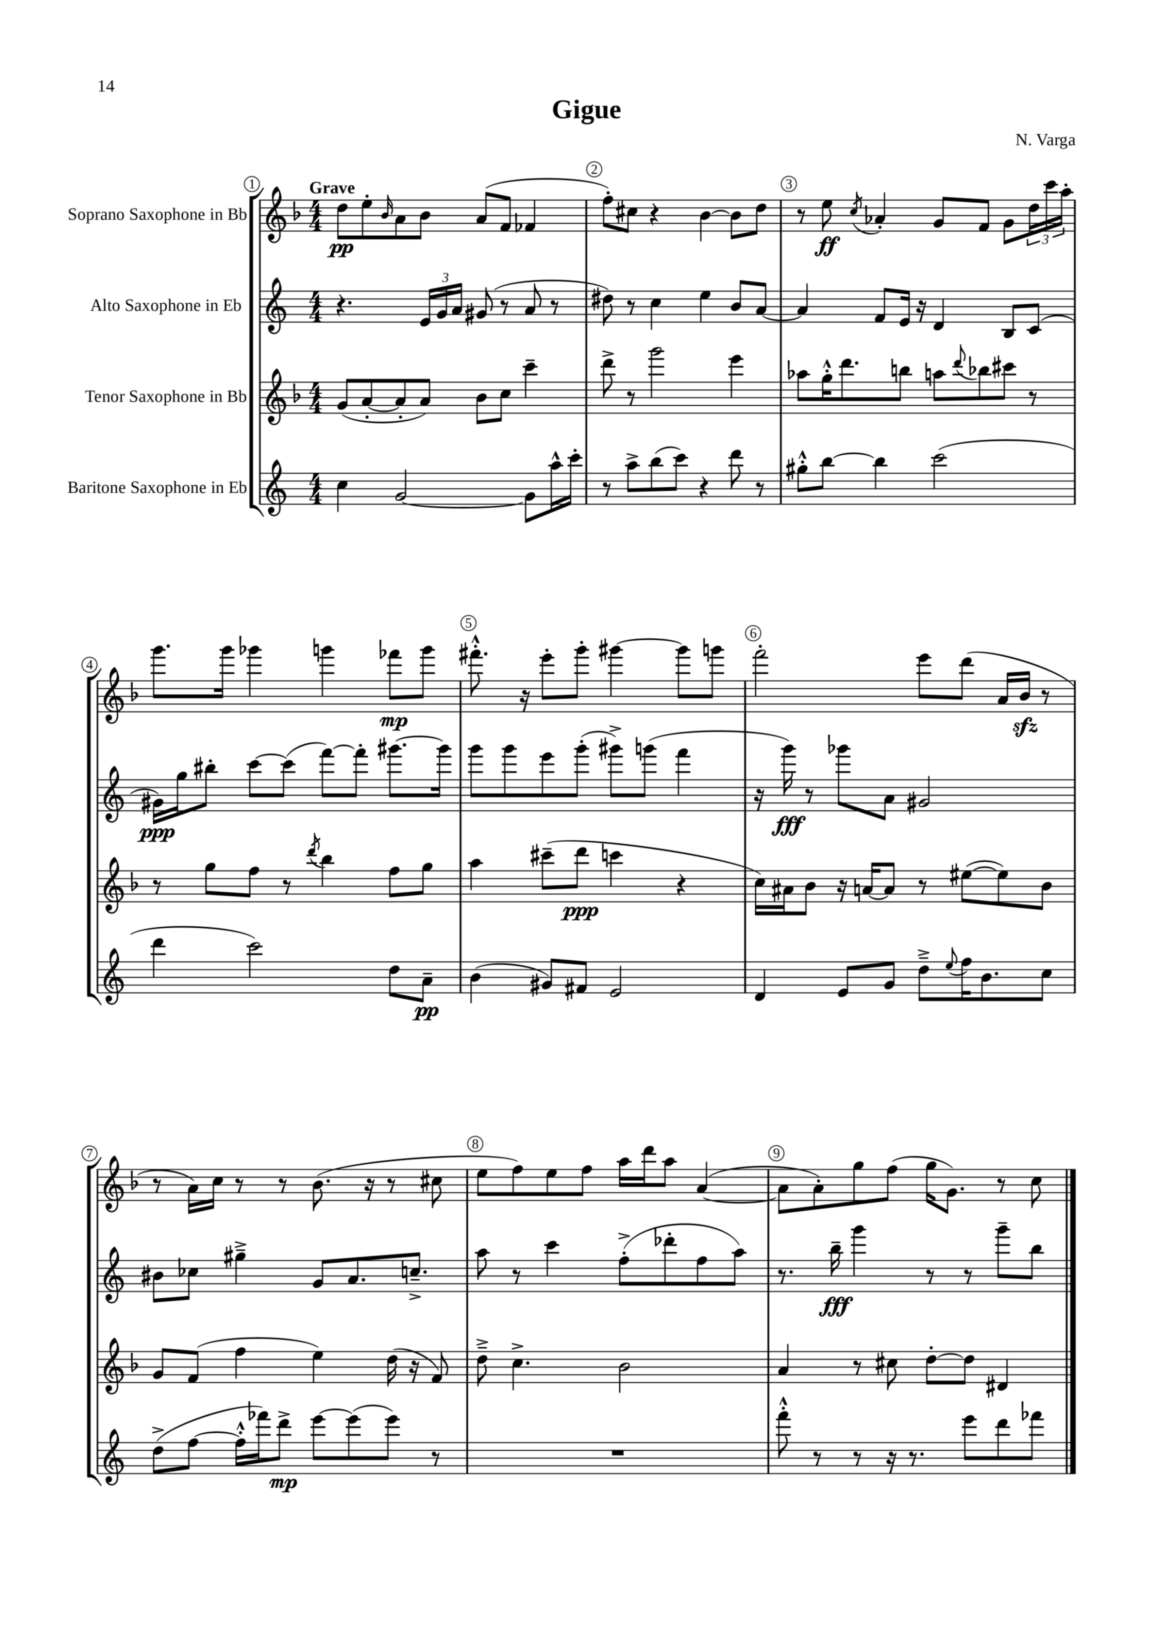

**kern	**kern	**kern	**kern
*staff4	*staff3	*staff2	*staff1
*clefG2	*clefG2	*clefG2	*clefG2
*k[]	*k[b-]	*k[]	*k[b-]
*M4/4	*M4/4	*M4/4	*M4/4
4cc	(8g	4.r	8dd
.	[8a'	.	8ee'
.	.	.	16qqb-
[2g	8a']	.	8a
.	8a)	24e	8b-
.	.	24g	.
.	.	24a	.
.	8b-	(8g#	(8a
.	8cc	8r	8f
8g]	4ccc~	8a	4f-
16aa^^	.	8r	.
16ccc'	.	.	.
=	=	=	=
8r	8ddd^	8dd#)	8ff')
8aa^	8r	8r	8cc#
(8bb	2ggg	4cc	4r
8ccc)	.	.	.
4r	.	4ee	[4b-
8ddd	4eee	8b	8b-]
8r	.	[8a	8dd
=	=	=	=
8gg#'^^	8aa-	4a]	8r
[8bb	16gg'^^	.	8ee
.	8.ddd	.	.
.	.	.	8qcc
4bb]	.	8f	4a-'
.	8bb	16e	.
.	.	16r	.
(2ccc	8aa	4d	8g
.	8qqddd	.	.
.	8bb-	.	8f
.	8ccc#	8B	8g
.	8r	(8c	24dd
.	.	.	24ccc
.	.	.	24aa'
=	=	=	=
4ddd	8r	16g#)	8.ggg
.	.	16gg	.
.	8gg	8bb#'	.
.	.	.	16ggg
2ccc)	8ff	[8ccc	4ggg-
.	8r	(8ccc]	.
.	8qddd	.	.
.	4bb-	[8fff)	4ggg
.	.	8fff']	.
8dd	8ff	[8.ggg#	8fff-
8a~	8gg	.	8ggg
.	.	16ggg#]	.
=	=	=	=
(4b	4aa	8ggg	8.fff#'^^
.	.	8ggg	.
.	.	.	16r
8g#)	(8ccc#~	8eee	8eee'
8f#	8ddd	(8ggg'	8ggg'
2e	4ccc	8ggg#^)	[4ggg#
.	.	(8ggg	.
.	4r	4fff	8ggg#]
.	.	.	8ggg
=	=	=	=
4d	16cc)	16r	2fff'
.	16a#	16ggg)	.
.	8b-	8r	.
8e	16r	8ggg-	.
.	[16a	.	.
8g	8a]	8a	.
8dd~^	8r	2g#	8eee
8qqee	.	.	.
16ff	([8ee#	.	(8ddd
8.b	.	.	.
.	8ee#])	.	16a
.	.	.	16b-
8cc	8b-	.	8r
=	=	=	=
(8dd^	8g	8b#	8r
[8ff	(8f	8cc-	16a)
.	.	.	16cc
16ff'^^]	4ff	4gg#~^	8r
16fff-)	.	.	.
8ddd^	.	.	8r
[8eee	4ee)	8g	(8.b-
(8eee]	.	8.a	.
.	.	.	16r
8eee)	(16dd	.	8r
.	16r	8.cc~^	.
8r	8f)	.	8cc#
=	=	=	=
1r	8dd~^	8aa	8ee
.	4.cc^	8r	8ff)
.	.	4ccc	8ee
.	.	.	8ff
.	2b-	(8ff'^	16aa
.	.	.	16ddd
.	.	8ddd-'	8aa
.	.	8ff	([4a
.	.	8aa)	.
=	=	=	=
8fff'^^	4a	8.r	8a]
8r	.	.	8a')
.	.	16bb~	.
8r	8r	4ggg	8gg
16r	8cc#	.	(8ff
8.r	.	.	.
.	[8dd'	8r	16gg
.	.	.	8.g)
8eee	8dd]	8r	.
8ddd	4d#	8ggg~	8r
8fff-	.	8bb	8cc
==	==	==	==
*-	*-	*-	*-
